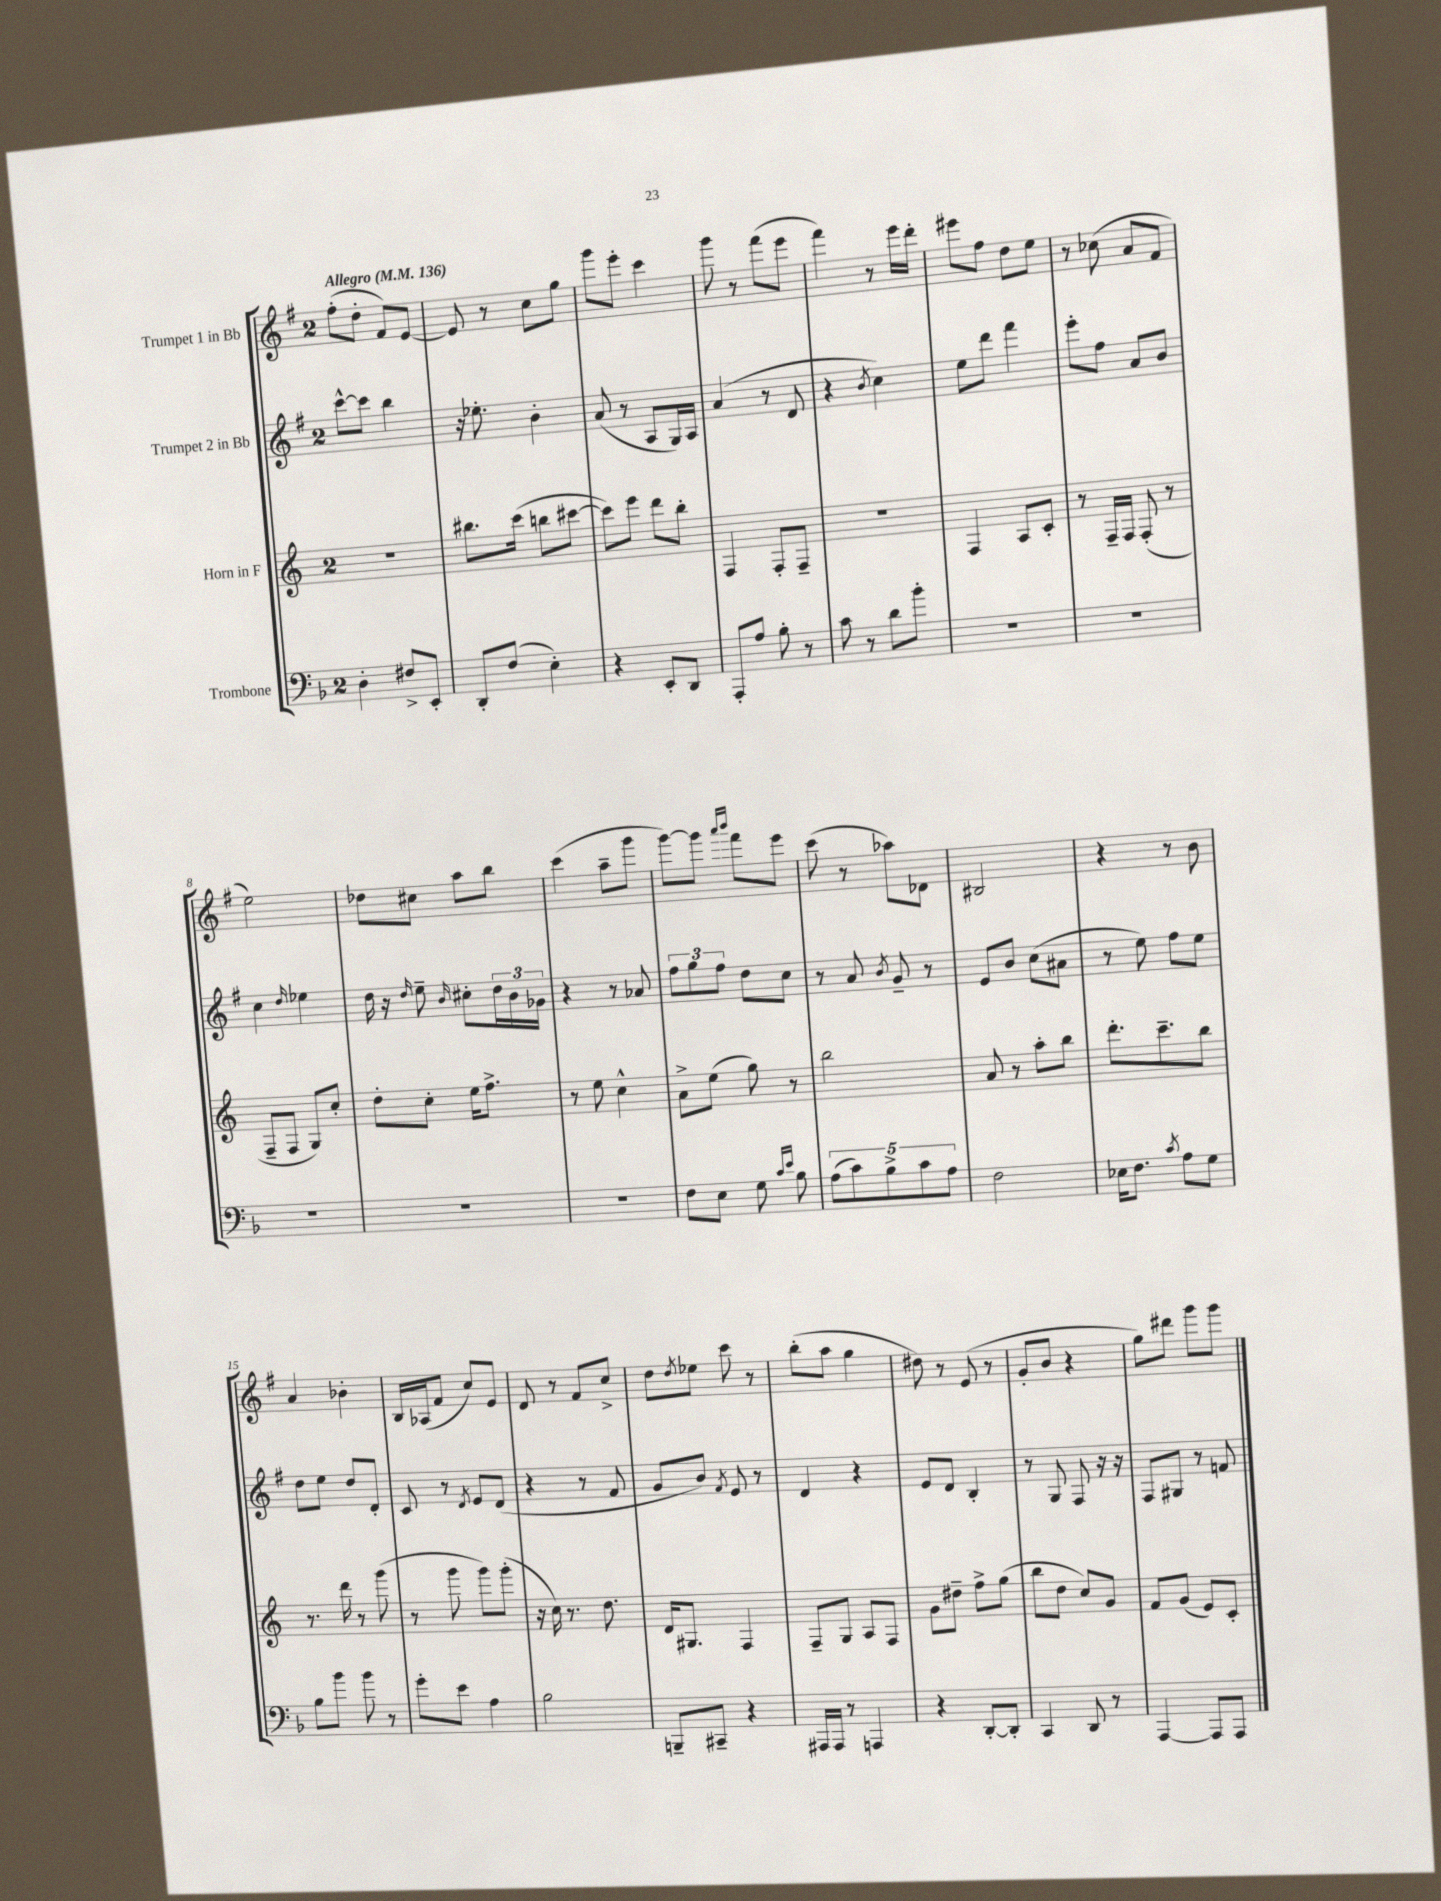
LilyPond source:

<<
\new StaffGroup <<
\new Staff = "s0" \with { instrumentName = "Trumpet 1 in Bb" } {
    \clef treble \key g \major \once \override Staff.TimeSignature.style = #'single-digit \time 2/4 \tempo "Allegro" 4 = 136
    fis''8-.( d''8-. fis'8) e'8~ |
    e'8 r8 c''8 g''8 |
    g'''8 e'''8-. c'''4 |
    g'''8 r8 fis'''8( e'''8 |
    fis'''4) r8 e'''16 d'''16-. |
    eis'''8 fis''8 d''8 e''8 |
    r8 ces''8( a'8 fis'8 |
    e''2) |
    des''8 cis''8 a''8 b''8 |
    c'''4( a''8-- g'''8 |
    g'''8~) g'''8 \grace { a'''16 b'''16 } fis'''8 e'''8 |
    c'''8( r8 aes''8) des'8 |
    bis2 |
    r4 r8 b'8 |
    a'4 bes'4-. |
    b16 aes16( fis'8 c''8) e'8 |
    d'8 r8 fis'8 c''8-> |
    d''8 \acciaccatura { d''8 } ees''8 c'''8 r8 |
    b''8-.( a''8 g''4 |
    dis''8) r8 e'8( r8 |
    g'8-. b'8 r4 |
    g''8) dis'''8 g'''8 g'''8 \bar "|." |
}
\new Staff = "s1" \with { instrumentName = "Trumpet 2 in Bb" } {
    \clef treble \key g \major \once \override Staff.TimeSignature.style = #'single-digit \time 2/4
    c'''8~-^ c'''8 b''4 |
    r16 ees''8.-. b'4-. |
    a'8( r8 a8 g16) a16 |
    a'4( r8 d'8 |
    r4 \acciaccatura { b'8 } c''4) |
    e''8 d'''8 fis'''4 |
    e'''8-. fis''8 a'8 b'8 |
    c''4 \grace { d''16 } ees''4 |
    d''16 r16 \grace { d''16 } e''8-- \grace { b'16 } cis''8-. \tuplet 3/2 { d''16 b'16 ges'16 } |
    r4 r8 aes'8 |
    \tuplet 3/2 { fis''8 g''8 fis''8 } d''8 c''8 |
    r8 a'8 \acciaccatura { b'8 } g'8-- r8 |
    e'8 b'8 c''8( ais'8 |
    r8 e''8) fis''8 e''8 |
    d''8 e''8 d''8 d'8-. |
    c'8 r8 \acciaccatura { d'8 } e'8 d'8( |
    r4 r8 fis'8 |
    g'8 b'8) \acciaccatura { fis'8 } e'8 r8 |
    d'4 r4 |
    e'8 d'8 b4-. |
    r8 g8 fis8 r16 r16 |
    fis8 gis8 r8 f'8 \bar "|." |
}
\new Staff = "s2" \with { instrumentName = "Horn in F" } {
    \clef treble \key c \major \once \override Staff.TimeSignature.style = #'single-digit \time 2/4
    R2 |
    bis''8. c'''16( b''8 cis'''8~ |
    cis'''8) e'''8 d'''8 b''8-. |
    f4 f8-. f8-- |
    R2 |
    f4 a8 c'8-. |
    r8 f16-- f16 f8-.( r8 |
    f8-- f8 g8) c''8-. |
    d''8-. c''8-. e''16 f''8.-> |
    r8 e''8 c''4-^ |
    a'8-> e''8( g''8) r8 |
    b''2 |
    a'8 r8 a''8-. b''8 |
    d'''8.-. c'''8.-- b''8 |
    r8. d'''16 r8 g'''8( |
    r8 g'''8 g'''8) g'''8-.( |
    r16 c''16) r8. d''8. |
    d'16 gis8. f4 |
    f8-- g8 a8 f8 |
    g'8 dis''8-- f''8-> g''8( |
    b''8 d''8 c''8) g'8 |
    f'8 g'8( e'8) c'8-. \bar "|." |
}
\new Staff = "s3" \with { instrumentName = "Trombone" } {
    \clef bass \key f \major \once \override Staff.TimeSignature.style = #'single-digit \time 2/4
    d4-. fis8-> e,8-. |
    d,8-. f8( e4-.) |
    r4 e,8-. d,8 |
    a,,8-. a8 bes8-. r8 |
    c'8 r8 d'8 bes'8-. |
    r2 |
    R2 |
    R2 |
    R2 |
    r2 |
    f8 e8 g8 \grace { c'16 e'16 } bes8 |
    \tuplet 5/4 { a8( c'8) bes8-> c'8 a8 } |
    f2 |
    ees16 f8. \acciaccatura { c'8 } a8 g8 |
    bes8 bes'8 bes'8 r8 |
    g'8-. e'8 a4 |
    bes2 |
    b,,8-- cis,8-- r4 |
    ais,,16 ais,,16 r8 a,,4 |
    r4 d,8~-. d,8-. |
    c,4 d,8 r8 |
    a,,4~ a,,8 a,,8 \bar "|." |
}
>>
>>
